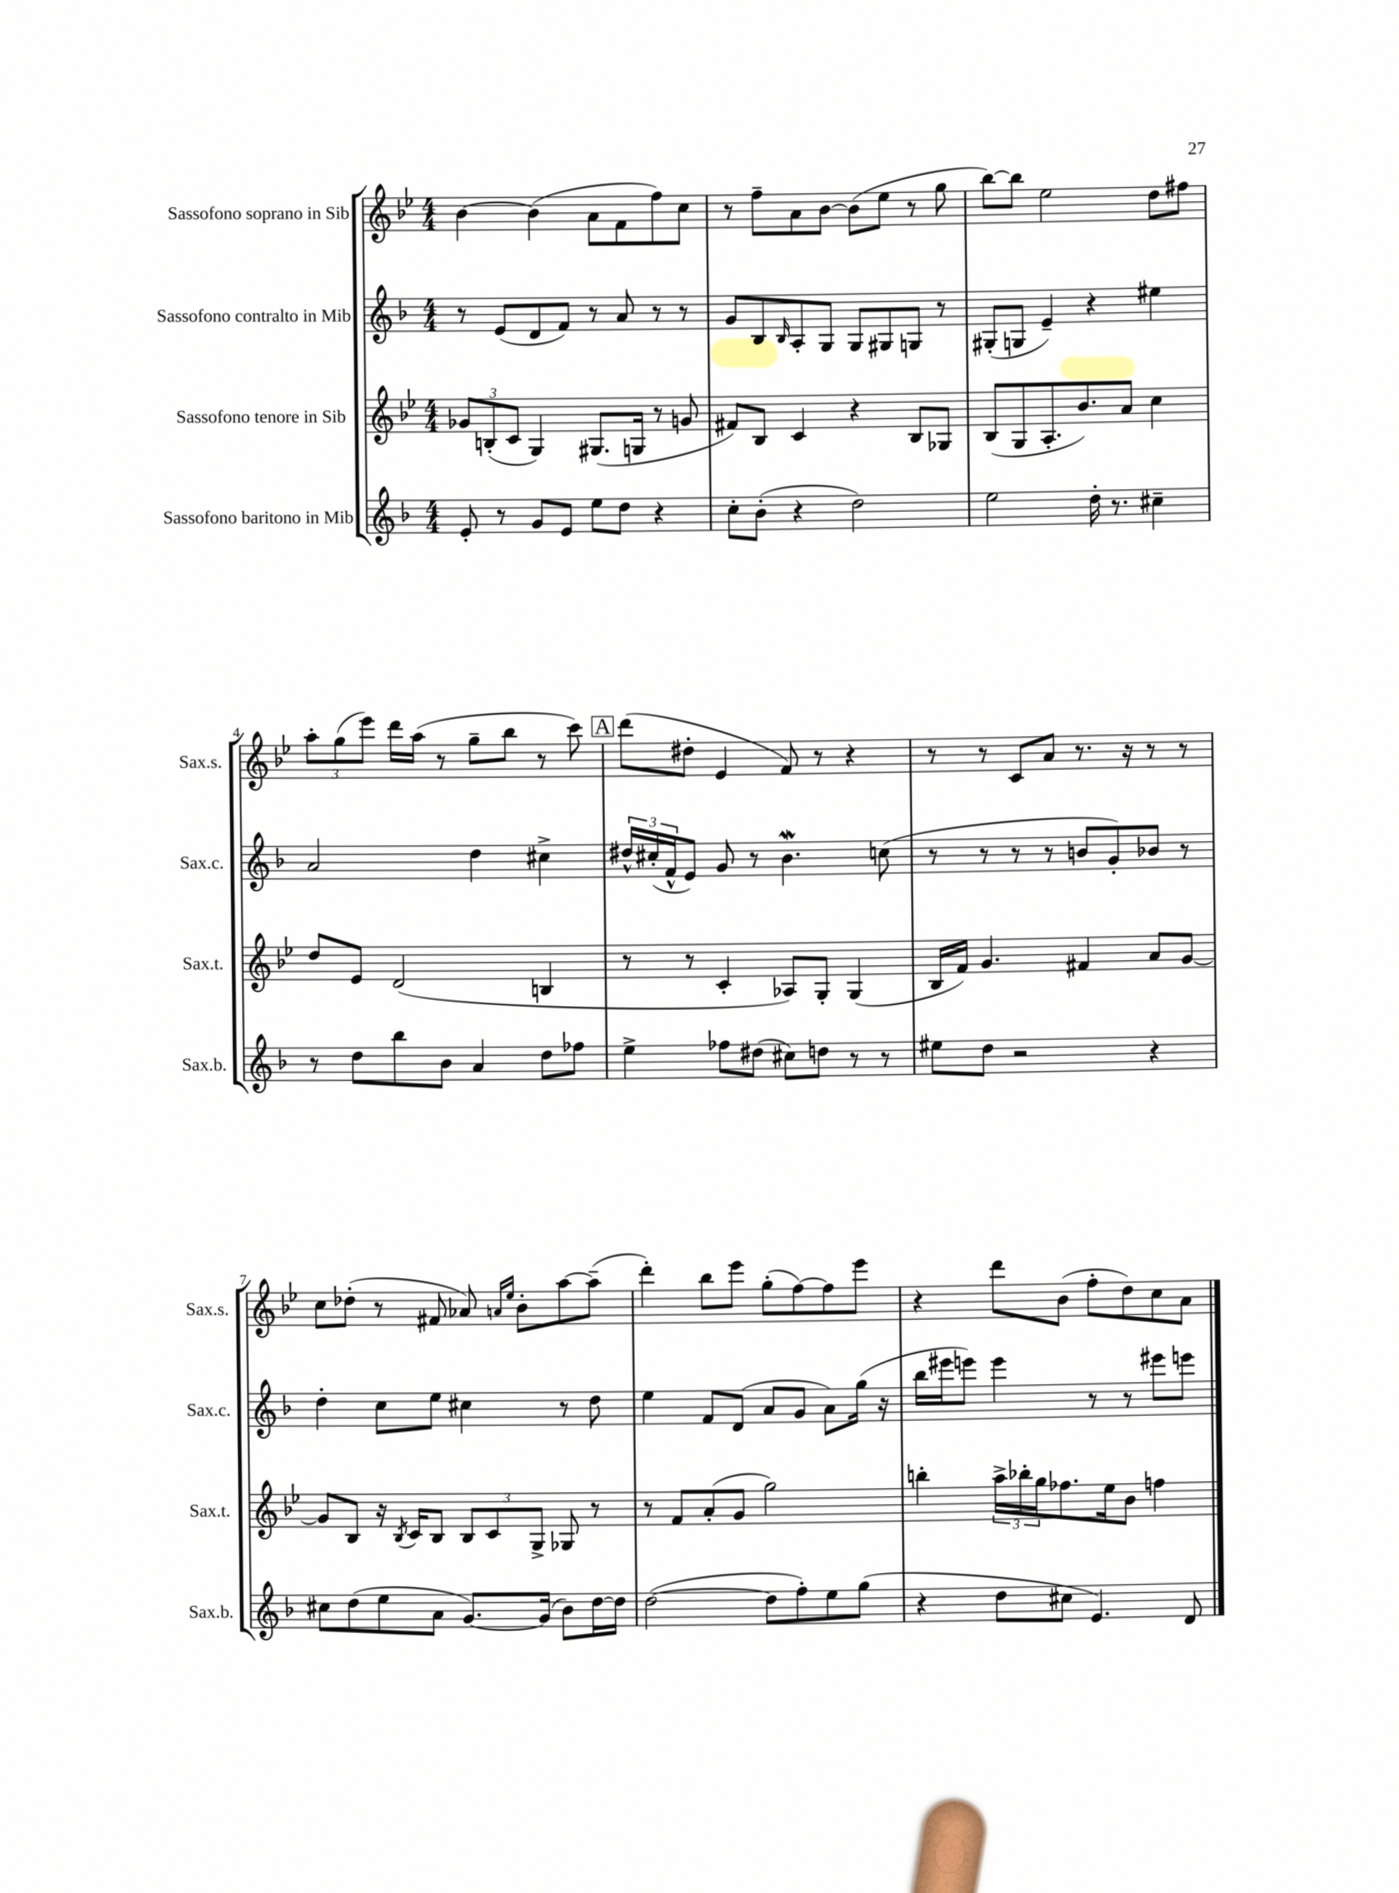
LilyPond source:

<<
\new StaffGroup <<
\new Staff = "s0" \with { instrumentName = "Sassofono soprano in Sib" shortInstrumentName = "Sax.s." } {
    \clef treble \key bes \major \numericTimeSignature \time 4/4
    bes'4~ bes'4( a'8 f'8 f''8) c''8 |
    r8 f''8-- a'8 bes'8~ bes'8( ees''8 r8 g''8 |
    bes''8~) bes''8 ees''2 d''8 fis''8 |
    \tuplet 3/2 { a''8-. g''8( ees'''8) } d'''16 a''16( r8 g''8-- bes''8 r8 c'''8) |
    \mark \markup { \box "A" } d'''8( dis''8-. ees'4 f'8) r8 r4 |
    r8 r8 c'8 a'8 r8. r16 r8 r8 |
    c''8 des''8-.( r8 fis'8 aes'8) \grace { a'16 ees''16 } bes'8-. a''8~ a''8--( |
    d'''4-.) bes''8 ees'''8 g''8-.( f''8~) f''8 ees'''8 |
    r4 d'''8 bes'8( f''8-. d''8) c''8 a'8 \bar "|." |
}
\new Staff = "s1" \with { instrumentName = "Sassofono contralto in Mib" shortInstrumentName = "Sax.c." } {
    \clef treble \key f \major \numericTimeSignature \time 4/4
    r8 e'8( d'8 f'8) r8 a'8 r8 r8 |
    g'8 bes8 \grace { bes16 } a8-. g8 g8 gis8 g8 r8 |
    gis8-.( g8 e'4--) r4 eis''4 |
    a'2 d''4 cis''4-> |
    \mark \markup { \box "A" } \tuplet 3/2 { dis''16-^ cis''16-.( f'16-^ } e'8) g'8 r8 bes'4.\mordent c''8( |
    r8 r8 r8 r8 b'8 g'8-.) bes'8 r8 |
    d''4-. c''8 e''8 cis''4 r8 d''8 |
    e''4 f'8 d'8( a'8 g'8 a'8) g''16( r16 |
    bes''16 eis'''16 e'''8) e'''4 r8 r8 eis'''8 e'''8 \bar "|." |
}
\new Staff = "s2" \with { instrumentName = "Sassofono tenore in Sib" shortInstrumentName = "Sax.t." } {
    \clef treble \key bes \major \numericTimeSignature \time 4/4
    \tuplet 3/2 { ges'8 b8-.( c'8 } g4) gis8.( g16 r8 g'8 |
    fis'8) bes8 c'4 r4 bes8 ges8 |
    bes8( g8 a8.-. bes'8.) a'8 c''4 |
    d''8 ees'8 d'2( b4 |
    \mark \markup { \box "A" } r8 r8 c'4-. aes8) g8-. g4( |
    bes16 f'16) g'4. fis'4 a'8 g'8~ |
    g'8 bes8 r16 \acciaccatura { bes8 } c'16 bes8 \tuplet 3/2 { bes8 c'8 g8-> } ges8 r8 |
    r8 f'8 a'8-.( g'8 g''2) |
    b''4-. \tuplet 3/2 { a''16-> bes''16-. g''16 } fes''8. ees''16 bes'8 f''4 \bar "|." |
}
\new Staff = "s3" \with { instrumentName = "Sassofono baritono in Mib" shortInstrumentName = "Sax.b." } {
    \clef treble \key f \major \numericTimeSignature \time 4/4
    e'8-. r8 g'8 e'8 e''8 d''8 r4 |
    c''8-. bes'8-.( r4 d''2) |
    e''2 d''16-. r8. cis''4-- |
    r8 d''8 bes''8 bes'8 a'4 d''8 fes''8 |
    \mark \markup { \box "A" } e''4-> fes''8 dis''8( cis''8) d''8 r8 r8 |
    eis''8 d''8 r2 r4 |
    cis''8 d''8( e''8 a'8 g'8.~) g'16( bes'8) d''16~ d''16 |
    d''2~( d''8 f''8-.) e''8 g''8( |
    r4 d''8 cis''8 e'4.) d'8 \bar "|." |
}
>>
>>
